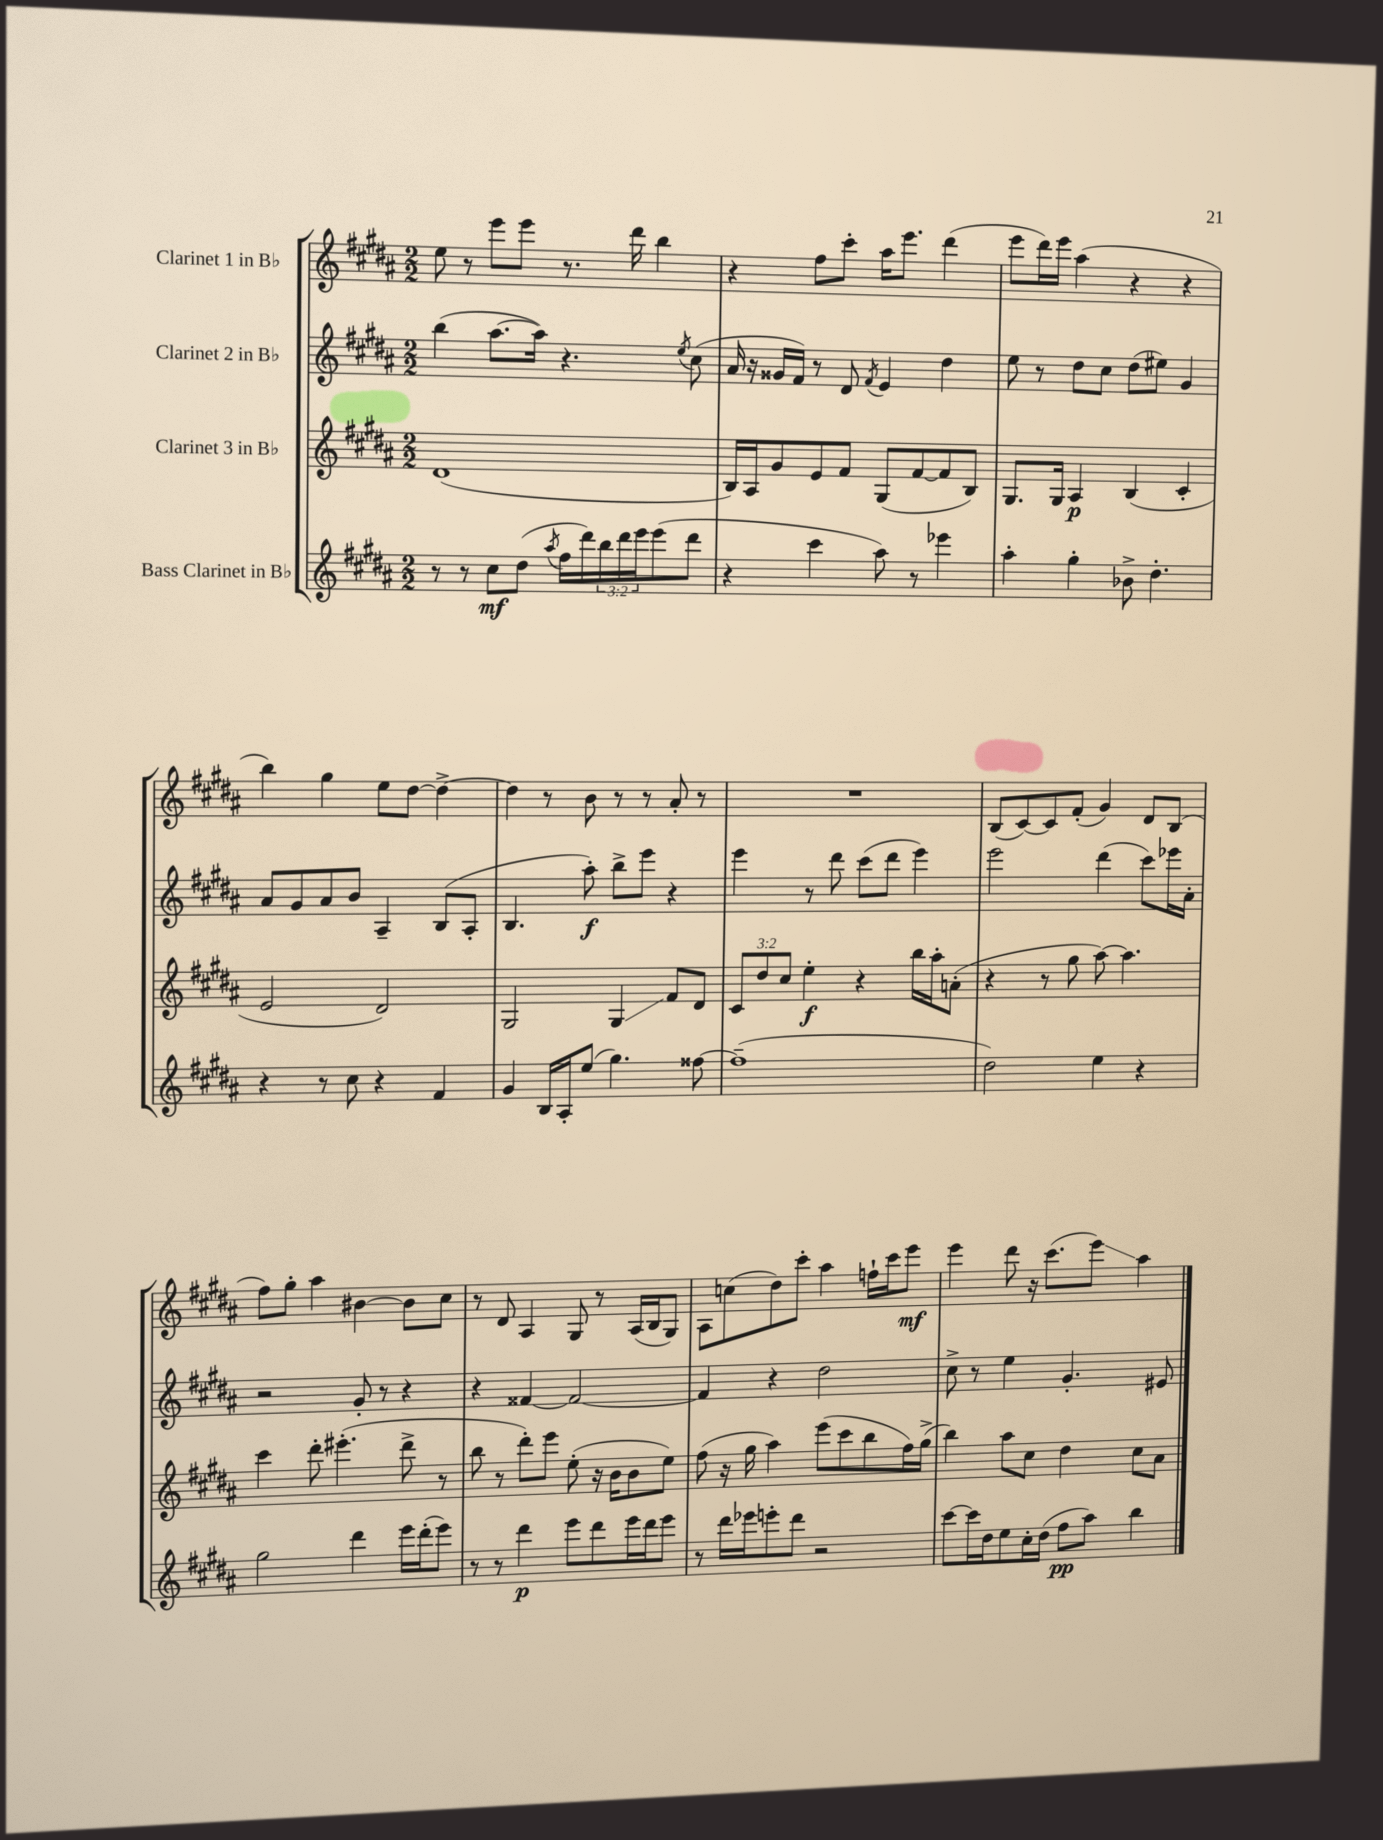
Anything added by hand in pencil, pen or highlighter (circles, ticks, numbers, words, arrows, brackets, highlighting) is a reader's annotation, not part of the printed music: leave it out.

**kern	**kern	**kern	**kern
*staff4	*staff3	*staff2	*staff1
*clefG2	*clefG2	*clefG2	*clefG2
*k[f#c#g#d#a#]	*k[f#c#g#d#a#]	*k[f#c#g#d#a#]	*k[f#c#g#d#a#]
*M2/2	*M2/2	*M2/2	*M2/2
8r	(1d#	(4bb\	8ee\
8r	.	.	8r
8cc#\L	.	[8.aa#\L	8eee\L
(8dd#\J	.	.	8eee\J
.	.	16aa#\]Jk)	.
8qaa#/	.	.	.
16ff#\LL	.	4.r	8.r
16ddd#\)	.	.	.
24bb\	.	.	.
24ddd#\	.	.	.
.	.	.	16ddd#\
24eee\J	.	.	.
(8eee\	.	.	4bb\
.	.	8qee/	.
8ddd#\J	.	(8cc#\	.
=	=	=	=
4r	16B/LL)	16a#/	4r
.	16A#/J	16r	.
.	8g#/	16g##/LL	.
.	.	16f#/JJ)	.
4ccc#\	8e/	8r	8ff#\L
.	8f#/J	8d#/	8ccc#'\J
.	.	8qf#/	.
8aa#\)	(8G#/L	4e/	16aa#\LK
.	.	.	8.eee\J
8r	[8f#/	.	.
4eee-\	8f#/]	4dd#\	(4ddd#\
.	8B/J)	.	.
=	=	=	=
4aa#'\	8.G#/L	8ee\	8eee\L
.	.	8r	16ddd#\L)
.	16G#/Jk	.	16eee\JJ
4gg#'\	4A#/	8dd#\L	(4aa#\
.	.	8cc#\J	.
8b-^\	(4B/	(8dd#\L	4r
4.dd#'\	.	8ee#\J)	.
.	4c#'/	4g#/	4r
=	=	=	=
4r	2e/	8a#/L	4bb\)
.	.	8g#/	.
8r	.	8a#/	4gg#\
8cc#\	.	8b/J	.
4r	2d#/)	4A#~/	8ee\L
.	.	.	[8dd#\J
4f#/	.	(8B/L	4dd#^\_
.	.	8A#'/J	.
=	=	=	=
4g#/	2G#/	4.B/	4dd#\]
16B/LL	.	.	8r
16A#'/J	.	.	.
(8ee/J	.	8aa#'\)	8b\
4.gg#\)	4G#/	8bb^\L	8r
.	.	8eee\J	8r
.	8f#/L	4r	8a#'/
[8ff##\	8d#/J	.	8r
=	=	=	=
(1ff##~]	12c#/L	4eee\	1r
.	12dd#/	.	.
.	12cc#/J	.	.
.	4ee'\	8r	.
.	.	8ddd#\	.
.	4r	(8ccc#\L	.
.	.	8ddd#\J	.
.	16bb\LL	4eee\)	.
.	16aa#'\J	.	.
.	(8a'\J	.	.
=	=	=	=
2dd#\)	4r	2eee\	(8B/L
.	.	.	[8c#/)
.	8r	.	8c#/]
.	8gg#\	.	(8f#'/J
4ee\	[8aa#\)	(4ddd#\	4g#/)
.	4.aa#\]	.	.
4r	.	8ccc#\L)	8d#/L
.	.	16eee-\L	(8B/J
.	.	16a#'\JJ	.
=	=	=	=
2gg#\	4ccc#\	2r	8ff#\L)
.	.	.	8gg#'\J
.	8ddd#'\	.	4aa#\
.	(4.eee#'\	.	.
4ddd#\	.	8g#'/	[4b#\
.	.	8r	.
16eee\LL	8ddd#^\	4r	8b#\]L
(16ddd#'\J	.	.	.
8eee\J)	8r	.	8cc#\J
=	=	=	=
8r	8bb\	4r	8r
8r	8r	.	8d#/
4ddd#\	8ddd#'\L)	[4f##/	4A#/
.	8eee\J	.	.
8eee\L	(8ee'\	2f##/_	8G#/
8ddd#\	16r	.	8r
.	16b\LK	.	.
16eee\L	8b\	.	(16A#/LL
16ddd#\J	.	.	16B/J
8eee\J	8ee\J)	.	8G#/J)
=	=	=	=
8r	(8ff#\	4f##/]	8A#\L
16ddd#\LL	16r	.	(8cc\
16eee-\J	16gg#\	.	.
8eee'\	4aa#\)	4r	8dd#\)
8ddd#\J	.	.	8ccc#'\J
2r	(8eee\L	2dd#\	4aa#\
.	8ccc#\	.	.
.	8bb\	.	16ff`\LL
.	.	.	16ccc#\J
.	16ff#\L)	.	8eee\J
.	(16gg#^\JJ	.	.
=	=	=	=
[8ccc#\L	4bb\)	8cc#^\	4eee\
16ccc#\]L	.	8r	.
16dd#\J	.	.	.
8ee\	8aa#\L	4ee\	8ddd#\
16cc#'\L	8cc#\J	.	16r
(16dd#\JJ	.	.	(8.ccc#\L
8ff#\L	4dd#\	4.g#'/	.
8aa#\J)	.	.	8eee\J)
4bb\	8cc#\L	.	4aa#\
.	8a#\J	8e#/	.
==	==	==	==
*-	*-	*-	*-
